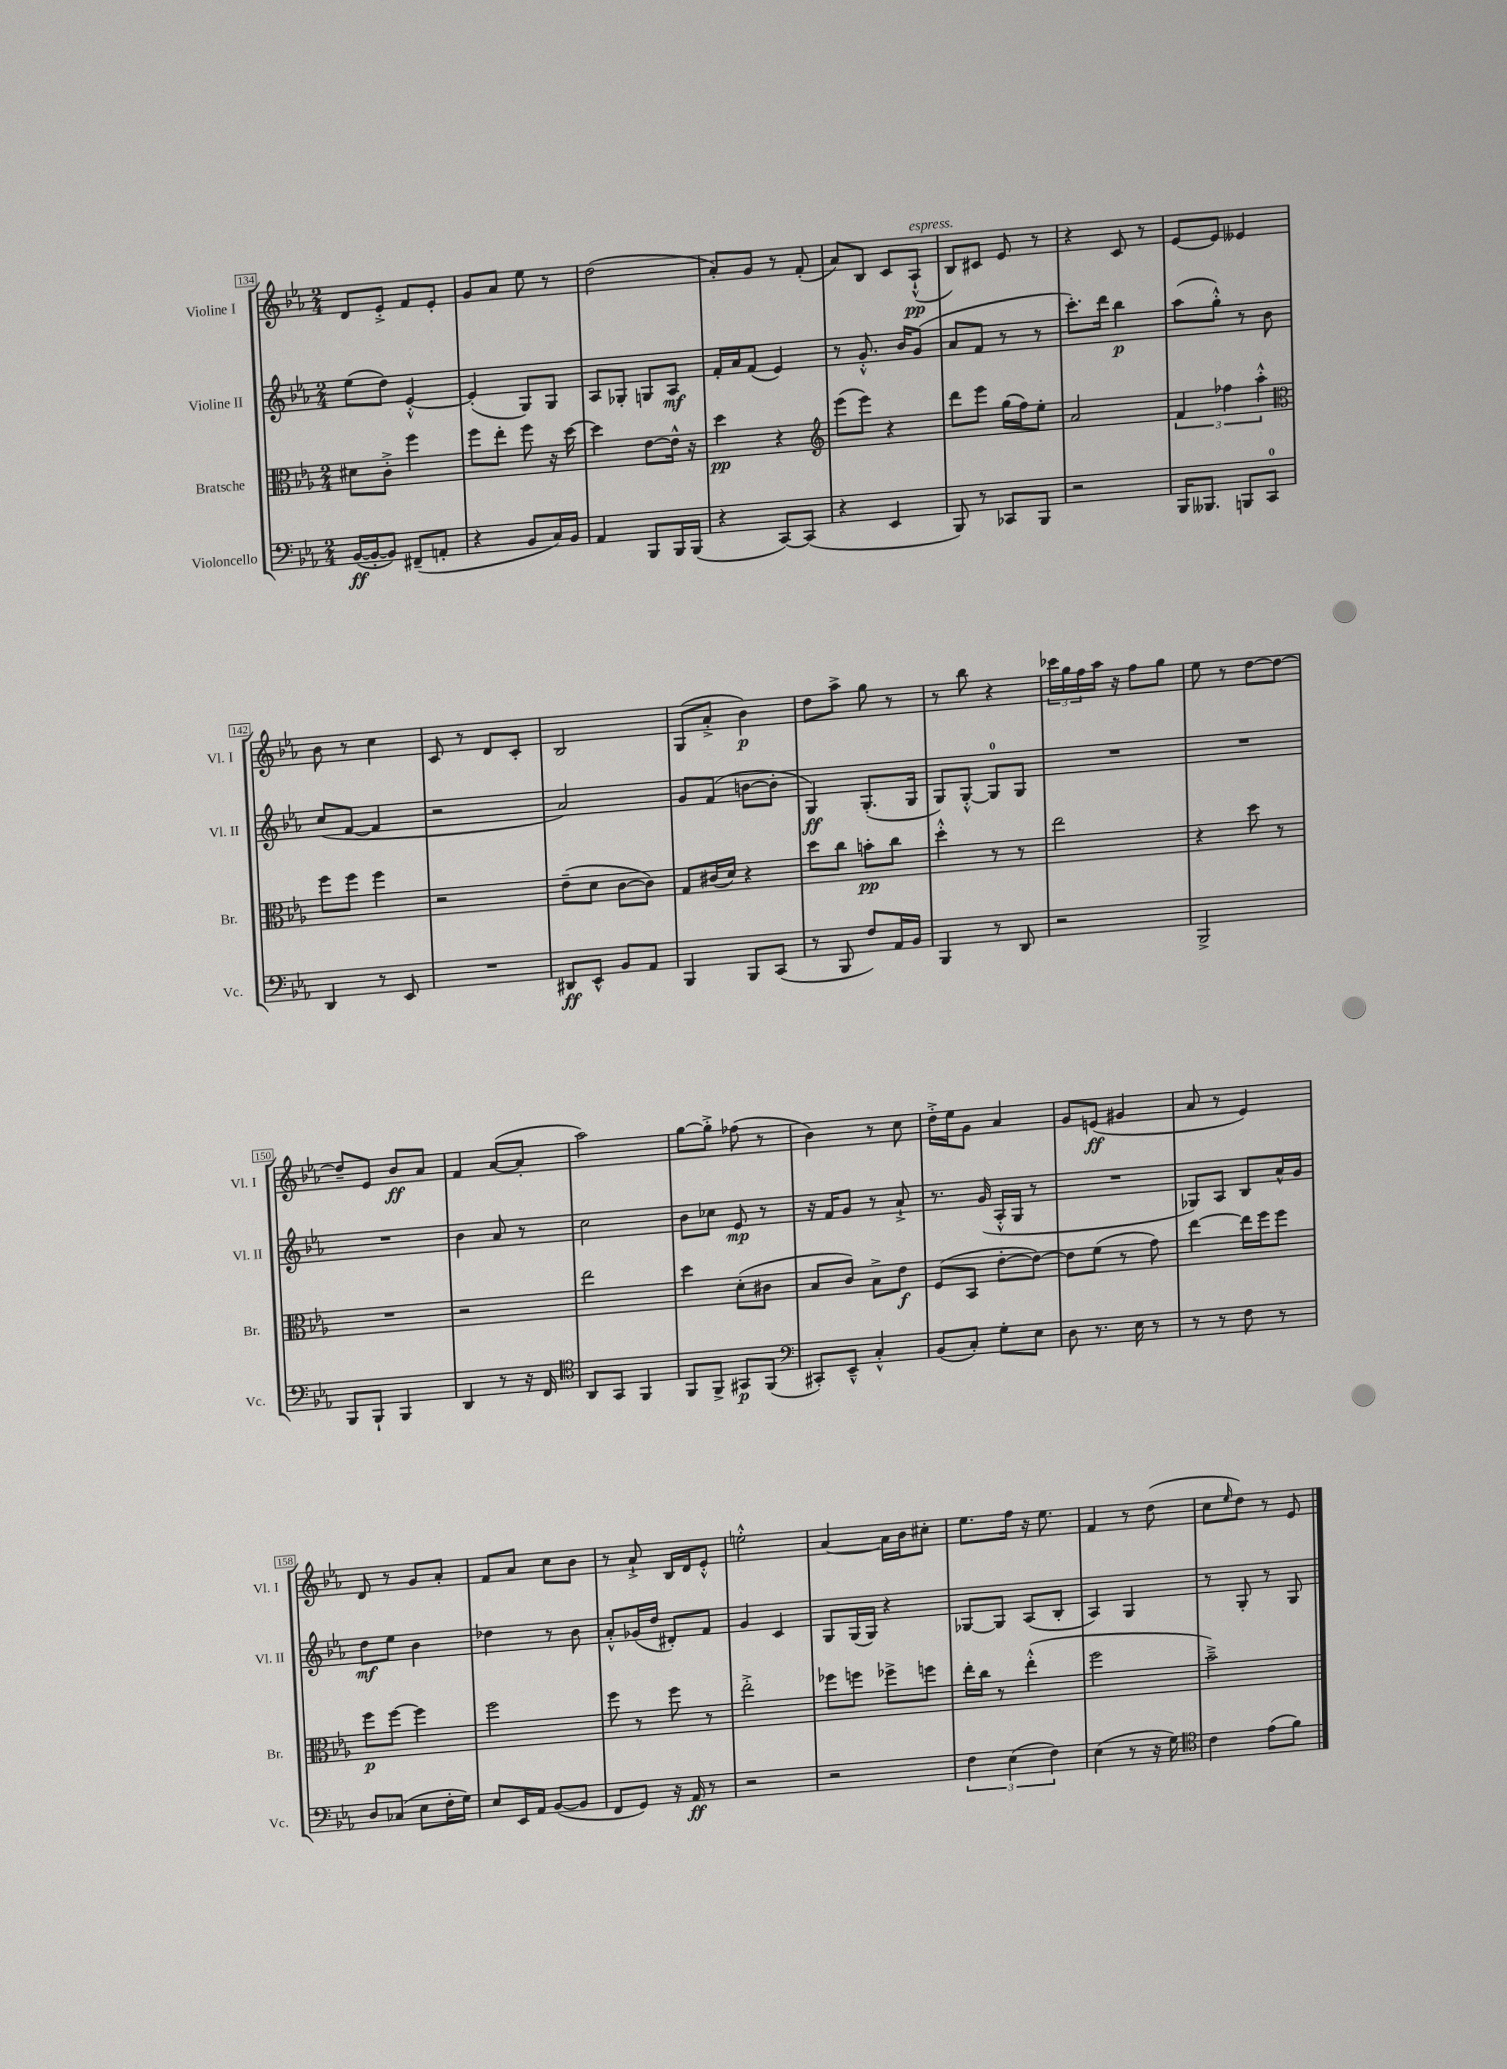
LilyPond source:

<<
\new StaffGroup <<
\new Staff = "s0" \with { instrumentName = "Violine I" shortInstrumentName = "Vl. I" } {
    \clef treble \key ees \major \numericTimeSignature \time 2/4
    d'8 ees'8-.-> f'8 ees'8-. |
    g'8 aes'8 ees''8 r8 |
    d''2( |
    aes'8-.) g'8 r8 f'8-.( |
    aes'8) bes8 c'8 aes8-!-^\pp^\markup { \italic "espress." }( |
    bes8) cis'8 ees'8 r8 |
    r4 c'8 r8 |
    ees'8~ ees'8 eeses'4 |
    bes'8 r8 c''4 |
    c'8 r8 d'8 c'8-. |
    bes2 |
    g8( aes'8-.-> bes'4\p) |
    d''8 aes''8-> g''8 r8 |
    r8 bes''8 r4 |
    \tuplet 3/2 { ces'''16 g''16 f''16 } aes''16 r16 f''8 g''8 |
    ees''8 r8 d''8~ d''8~ |
    d''8-- ees'8 bes'8\ff aes'8 |
    f'4 aes'8~( aes'8-. |
    aes''2) |
    g''8~ g''8-.-> fes''8( r8 |
    bes'4) r8 c''8 |
    d''16-.-> ees''16 g'8 aes'4 |
    g'8 e'8\ff( gis'4 |
    aes'8 r8 ees'4) |
    d'8 r8 g'8 aes'8-. |
    f'8 aes'8 c''8 bes'8 |
    r8 aes'8-!-> bes16 d'16 ees'8-.-^ |
    e''2-.-^ |
    aes'4~ aes'16 bes'16 cis''8-. |
    ees''8. f''16 r16 ees''8. |
    f'4 r8 d''8( |
    c''8 \grace { ees''16 } d''8) r8 ees'8 \bar "|." |
}
\new Staff = "s1" \with { instrumentName = "Violine II" shortInstrumentName = "Vl. II" } {
    \clef treble \key ees \major \numericTimeSignature \time 2/4
    ees''8( d''8) ees'4~-.-^ |
    ees'4-.( g8) g8 |
    aes8 ges8-. g8 aes8\mf |
    f'16-. aes'16 f'8( ees'4) |
    r8 g'8.-.-^ bes'16 g'8( |
    aes'8 f'8 r8 r8 |
    c'''8.-.) d'''16 bes''4\p |
    aes''8( g''8-.-^) r8 bes'8 |
    c''8( f'8~ f'4 |
    r2 |
    aes'2) |
    g'8 f'8( b'8~ b'8-. |
    g4\ff) g8.-.( g16 |
    g8) g8~-.-^ g8-0 g8 |
    R2 |
    R2 |
    R2 |
    bes'4 aes'8 r8 |
    c''2 |
    bes'8 ces''8 ees'8\mp r8 |
    r16 f'16 g'8 r8 aes'8-!-> |
    r8. g'16( aes16-.-^ g16 r8 |
    R2 |
    ges8) aes8 bes8 aes'16-^ g'16 |
    d''8\mf ees''8 bes'4 |
    des''4 r8 bes'8 |
    aes'8-.-^ ges'16( d''16 dis'8-.) f'8 |
    g'4 c'4 |
    g8 g16( g16) r4 |
    ges8~ ges8 aes8( bes8-. |
    aes4) g4 |
    r8 g8-. r8 g8 \bar "|." |
}
\new Staff = "s2" \with { instrumentName = "Bratsche" shortInstrumentName = "Br." } {
    \clef alto \key ees \major \numericTimeSignature \time 2/4
    dis'8 c'8-.-> f''4 |
    f''8 ees''8-. f''8 r16 d''16~ |
    d''4 ees'8~ ees'16-^ r16 |
    d''4\pp r4 |
    \clef treble ees'''8( ees'''8) r4 |
    d'''8 ees'''8 g''16( f''16) ees''8-. |
    aes'2 |
    \tuplet 3/2 { f'4 fes''4 aes''4-.-^ } |
    \clef alto f''8 f''8 f''4 |
    r2 |
    ees'8--( d'8 c'8~ c'8) |
    g8 cis'16( d'16) r4 |
    d''8 c''8 b'8-.\pp c''8 |
    d''4-.-^ r8 r8 |
    ees''2 |
    r4 d''8 r8 |
    R2 |
    r2 |
    ees''2 |
    d''4 d'8-.( cis'8 |
    bes8 c'8) bes8-> ees'8\f |
    f8( bes,8 ees'8~-. ees'8~) |
    ees'8 f'8( r8 g'8) |
    ees''4~ ees''16 f''16 f''8 |
    f''8\p f''8~ f''4 |
    f''2 |
    f''8 r8 f''8 r8 |
    ees''2-.-> |
    fes''8 f''8 fes''8-> f''8 |
    ees''16-. c''16 r8 ees''4-.-^( |
    f''2 |
    bes'2--->) \bar "|." |
}
\new Staff = "s3" \with { instrumentName = "Violoncello" shortInstrumentName = "Vc." } {
    \clef bass \key ees \major \numericTimeSignature \time 2/4
    bes,16~\ff( bes,16~-. bes,8) fis,8--( a,8-. |
    r4 bes,8 c16) bes,16 |
    aes,4 bes,,8 bes,,16 bes,,16( |
    r4 c,8~) c,8( |
    r4 ees,4 |
    bes,,8) r8 ces,8 bes,,8 |
    r2 |
    bes,,16 beses,,8. b,,8 c,8-0 |
    d,4 r8 ees,8 |
    R2 |
    dis,8\ff ees,8-^ bes,8 aes,8 |
    bes,,4 bes,,8 c,8( |
    r8 bes,,8 f8) aes,16 bes,16 |
    bes,,4 r8 d,8 |
    r2 |
    bes,,2-> |
    bes,,8 bes,,8-! bes,,4 |
    d,4 r8 r16 f,16 |
    \clef tenor aes,8 g,8 f,4 |
    f,8 f,8-> gis,8\p f,8( |
    \clef bass cis,8-.) ees,8---^ c4-.-^ |
    bes,8( c8-.) g8-. ees8 |
    d8 r8. ees16 r8 |
    r8 r8 f8 r8 |
    d8 ces8( ees8 f16-. g16) |
    ees8 ees,16 aes,16 bes,8~( bes,8 |
    f,8 g,8) r16 aes,16\ff r8 |
    r2 |
    r2 |
    \tuplet 3/2 { f4 ees4( f4) } |
    ees4( r8 r16 g16) |
    \clef tenor c'4 ees'8( f'8) \bar "|." |
}
>>
>>
\layout { \context { \Score currentBarNumber = #134 \override BarNumber.stencil = #(make-stencil-boxer 0.1 0.3 ly:text-interface::print) } }
